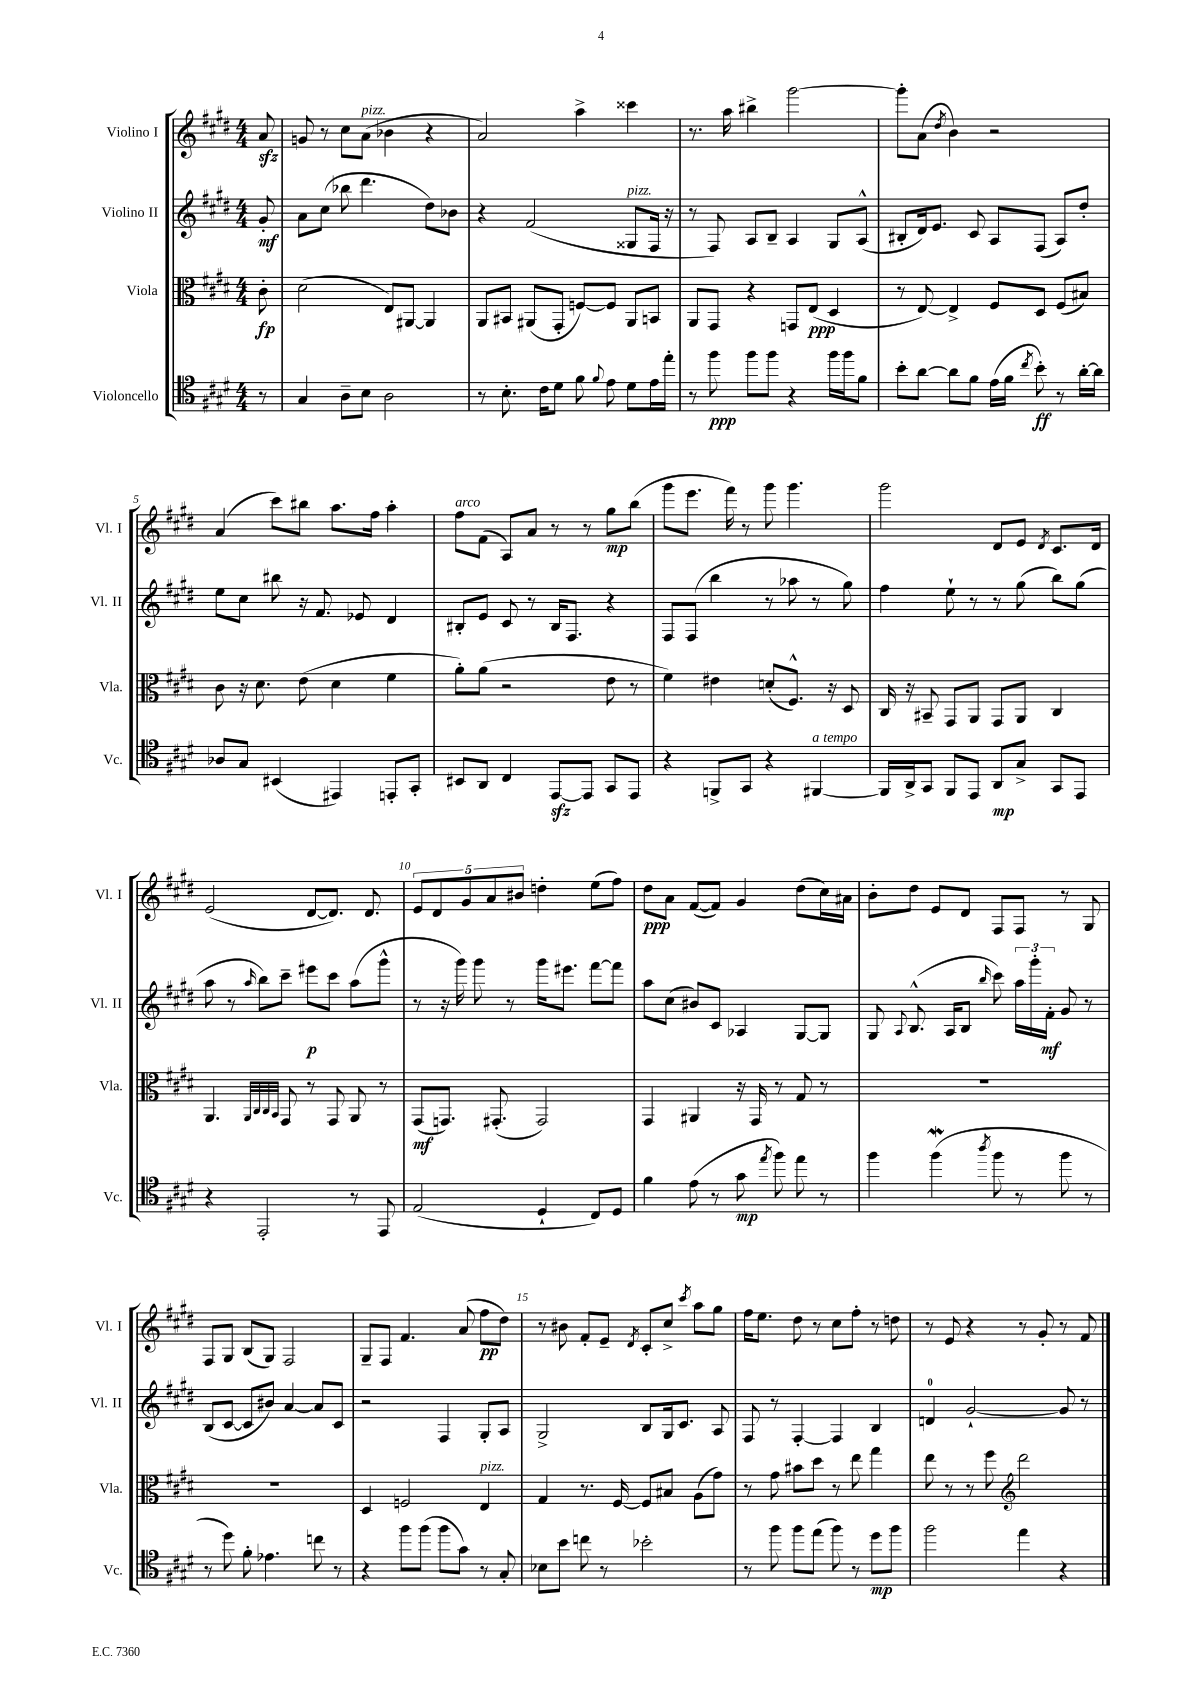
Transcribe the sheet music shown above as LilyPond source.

<<
\new StaffGroup <<
\new Staff = "s0" \with { instrumentName = "Violino I" shortInstrumentName = "Vl. I" } {
    \clef treble \key e \major \numericTimeSignature \time 4/4 \partial 8
    \autoBeamOff a'8\sfz |
    g'8 r8 cis''8[ a'8]^\markup { \italic "pizz." }( bes'4 r4 |
    a'2) a''4-> cisis'''4 |
    r8. a''16 bis''4-> gis'''2~ |
    gis'''8[-. a'8]( \acciaccatura { dis''8 } b'4) r2 |
    a'4( cis'''8[) bis''8] a''8.[ fis''16] a''4-. |
    fis''8[^\markup { \italic "arco" } fis'8]( a8[) a'8] r8 r8 gis''8[\mp b''8]( |
    gis'''8[ e'''8.] fis'''16) r8 gis'''8 gis'''4. |
    gis'''2 dis'8[ e'8] \acciaccatura { dis'8 } cis'8.[ dis'16] |
    e'2( dis'8[~ dis'8.]) dis'8. |
    \tuplet 5/4 { e'8[ dis'8 gis'8 a'8 bis'8] } d''4-. e''8[( fis''8]) |
    dis''8[\ppp a'8] fis'8[~( fis'8]) gis'4 dis''8[( cis''16) ais'16] |
    b'8[-. dis''8] e'8[ dis'8] fis8[ fis8] r8 gis8 |
    fis8[ gis8] b8[( gis8]) fis2 |
    gis8[-- fis8] fis'4. a'8( fis''8[\pp dis''8]) |
    r8 bis'8 fis'8[-. e'8]-- \acciaccatura { dis'8 } cis'8[-. cis''8]-> \acciaccatura { cis'''8 } a''8[ gis''8] |
    fis''16[ e''8.] dis''8 r8 cis''8[ fis''8]-. r8 d''8 |
    r8 e'8 r4 r8 gis'8-. r8 fis'8 \bar "|." |
}
\new Staff = "s1" \with { instrumentName = "Violino II" shortInstrumentName = "Vl. II" } {
    \clef treble \key e \major \numericTimeSignature \time 4/4 \partial 8
    \autoBeamOff gis'8-.\mf |
    a'8[ cis''8]( bes''8 dis'''4. dis''8[) bes'8] |
    r4 fis'2( gisis8[^\markup { \italic "pizz." } fis16] r16 |
    r8 fis8) a8[ b8]-- a4 gis8[ a8]-^( |
    bis8[-. dis'16) e'8.] cis'8 a8[ fis8]( a8[) dis''8]-. |
    e''8[ cis''8] bis''8 r16 fis'8. ees'8 dis'4 |
    bis8[-. e'8] cis'8 r8 bis16[ fis8.] r4 |
    fis8[ fis8]( b''4 r8 aes''8 r8 gis''8) |
    fis''4 e''8-! r8 r8 gis''8( b''8[) gis''8]( |
    a''8 r8 \grace { a''16 } b''8[) cis'''8]-- eis'''8[\p cis'''8] a''8[( gis'''8]-^ |
    r8 r16 gis'''16) gis'''8 r8 gis'''16[ eis'''8.] fis'''8[~ fis'''8] |
    a''8[ cis''8]( bis'8[) cis'8] aes4 gis8[~ gis8] |
    gis8 \appoggiatura { a8 } b8.-^( a16[ b8] \grace { b''16 } cis'''8) \tuplet 3/2 { a''16[ gis'''16-. fis'16]-.\mf } gis'8 r8 |
    b8[( cis'8]~ cis'8[ bis'8]) a'4~ a'8[ cis'8] |
    r2 fis4 gis8[-. a8] |
    gis2-> b8[ gis16 cis'8.] a8 |
    fis8 r8 fis4~-. fis4 b4 |
    d'4-0 gis'2~-! gis'8 r8 \bar "|." |
}
\new Staff = "s2" \with { instrumentName = "Viola" shortInstrumentName = "Vla." } {
    \clef alto \key e \major \numericTimeSignature \time 4/4 \partial 8
    \autoBeamOff cis'8-.\fp |
    dis'2( e8[) ais,8]~ ais,4 |
    a,8[ bis,8] ais,8[( gis,8]-. f8[~) f8] ais,8[ b,8] |
    a,8[ gis,8] r4 g,8[ e8]\ppp( dis4 |
    r8 e8~) e4-> fis8[ dis8] fis8[( bis8]) |
    cis'8 r16 dis'8. e'8( dis'4 fis'4 |
    a'8[-.) a'8]( r2 e'8 r8 |
    fis'4) eis'4 d'8[-.( fis8.]-^) r16 dis8 |
    cis16 r16 bis,8-- gis,8[ a,8] gis,8[ a,8] cis4 |
    a,4. \grace { a,32[ cis32 cis32 b,32] } gis,8 r8 gis,8 a,8 r8 |
    gis,8[\mf( g,8.]) gis,8.-.( gis,2) |
    gis,4 ais,4 r16 gis,16 r8 gis8 r8 |
    R1 |
    R1 |
    dis4 f2 e4^\markup { \italic "pizz." } |
    gis4 r8. fis16~ fis8[ bis8] a8[( gis'8]) |
    r8 gis'8 bis'8[ dis''8] r8 e''8 gis''4 |
    e''8 r8 r8 fis''8 \clef treble dis'''2 \bar "|." |
}
\new Staff = "s3" \with { instrumentName = "Violoncello" shortInstrumentName = "Vc." } {
    \clef tenor \key e \major \numericTimeSignature \time 4/4 \partial 8
    \autoBeamOff r8 |
    gis4 a8[-- b8] a2 |
    r8 b8.-. cis'16[ dis'8] fis'8 \appoggiatura { fis'8 } e'8 dis'8[ e'16 e''16]-. |
    r8 fis''8\ppp fis''8[ fis''8] r4 fis''16[ fis''16 fis'8] |
    b'8[-. a'8]~ a'8[ fis'8] e'16[( fis'16] \acciaccatura { cis''8 } b'8-.\ff) r8 a'16[~-. a'16] |
    aes8[ gis8] bis,4( eis,4) e,8[-. gis,8]-. |
    bis,8[ a,8] cis4 e,8[~\sfz e,8] gis,8[ e,8] |
    r4 f,8[-> gis,8] r4 fis,4~^\markup { \italic "a tempo" } |
    fis,16[ a,16-> gis,8] fis,8[ e,8] a,8[\mp gis8]-> gis,8[ e,8] |
    r4 e,2-. r8 e,8 |
    e2( dis4-! cis8[) dis8] |
    fis'4 e'8( r8 gis'8\mp \acciaccatura { e''8 } fis''8) e''8 r8 |
    fis''4 fis''4\mordent( \acciaccatura { a''8 } fis''8 r8 fis''8 r8 |
    r8 dis''8) fis'8-. ees'4. c''8 r8 |
    r4 fis''8[ fis''8]( fis''8[ gis'8]) r8 gis8-. |
    bes8[ b'8] c''8 r8 bes'2-. |
    r8 fis''8 fis''8[ e''8]( fis''8) r8 dis''8[\mp fis''8] |
    fis''2 e''4 r4 \bar "|." |
}
>>
>>
\layout { \context { \Score \override BarNumber.break-visibility = ##(#f #t #t) barNumberVisibility = #(every-nth-bar-number-visible 5) } }
